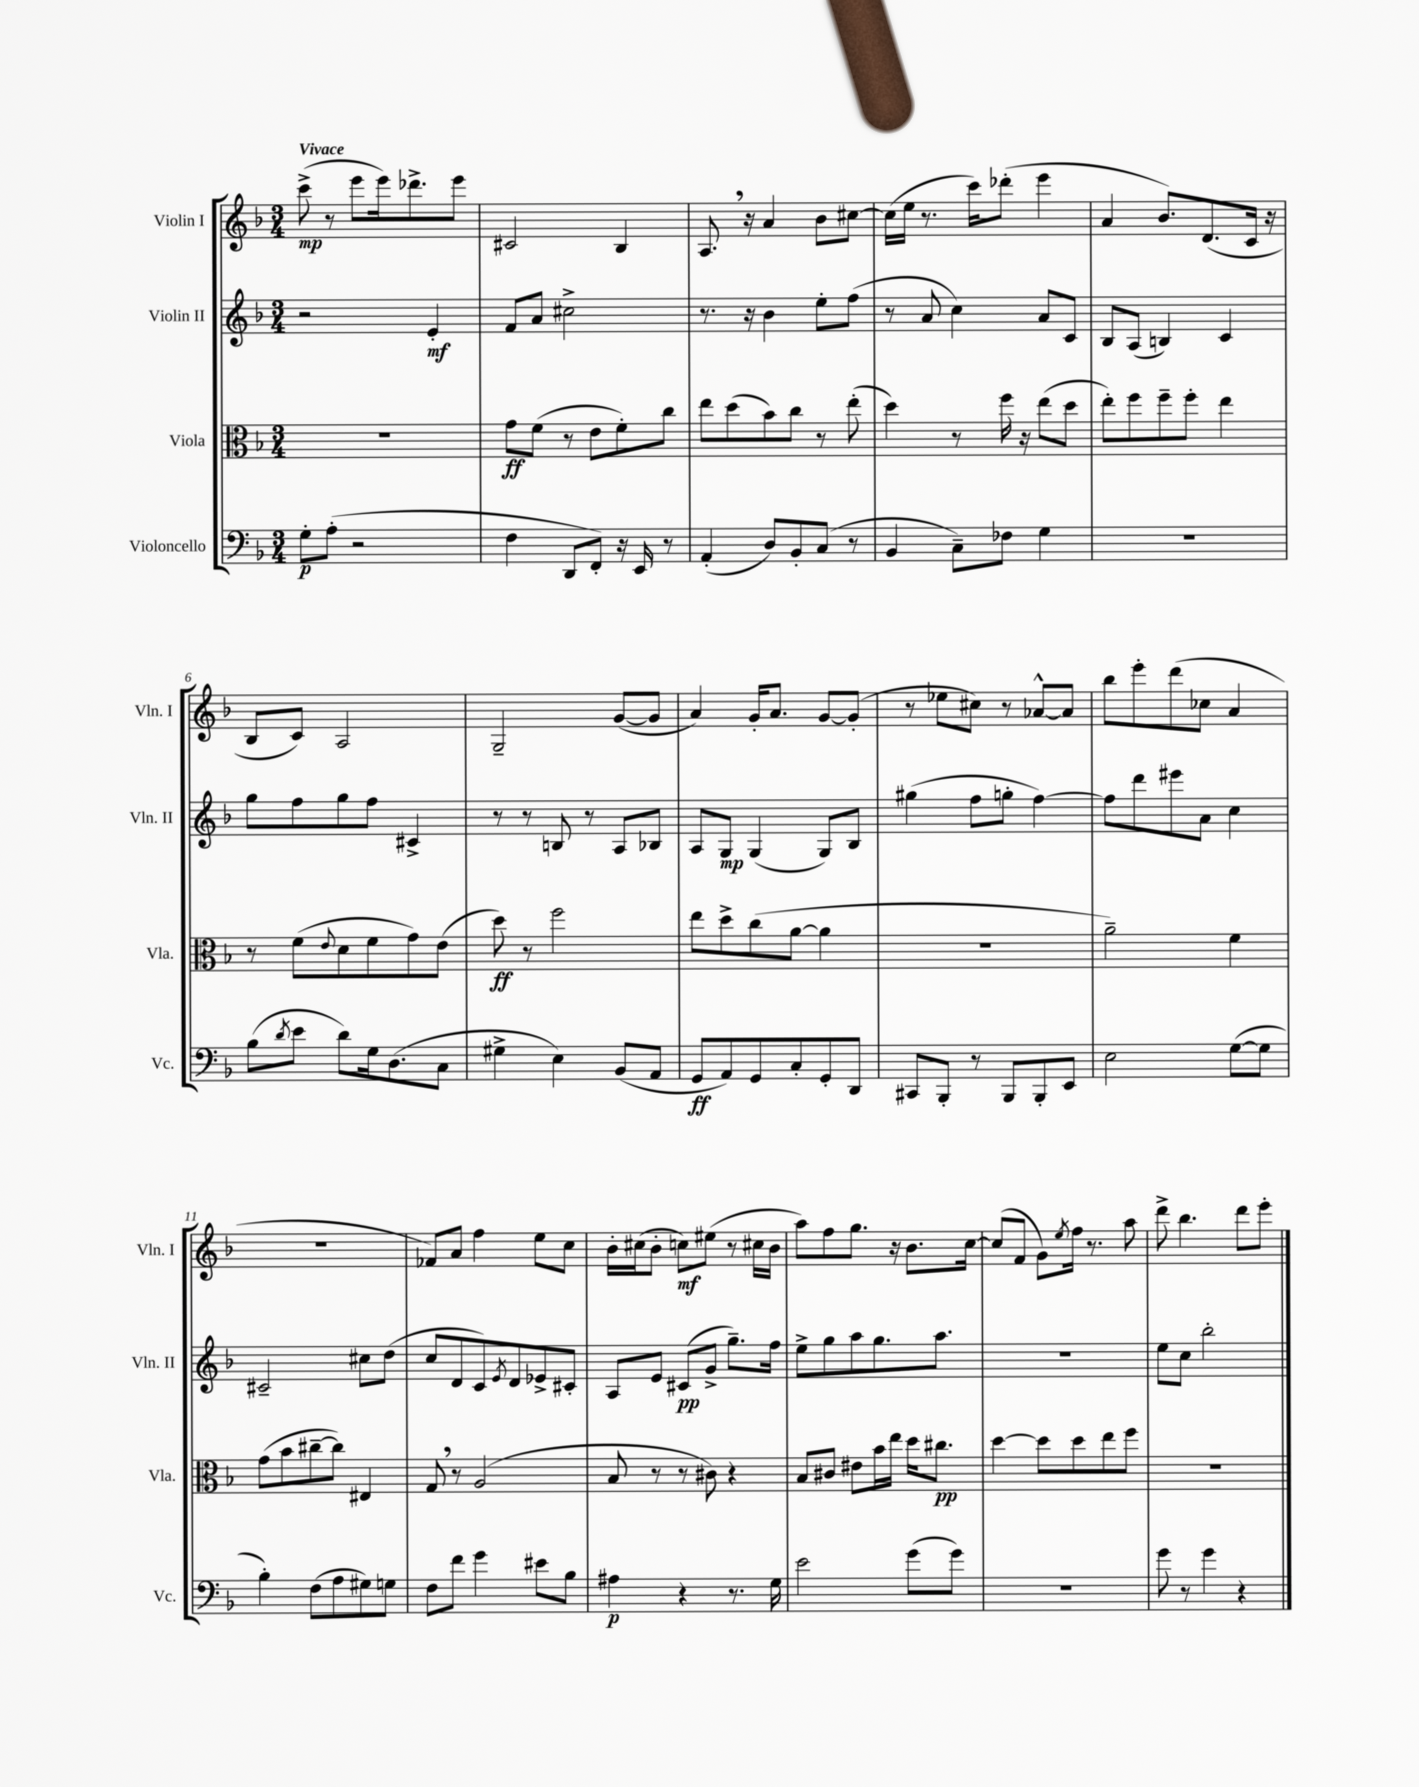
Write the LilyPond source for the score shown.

<<
\new StaffGroup <<
\new Staff = "s0" \with { instrumentName = "Violin I" shortInstrumentName = "Vln. I" } {
    \clef treble \key f \major \numericTimeSignature \time 3/4 \tempo "Vivace"
    c'''8->\mp( r8 e'''8 e'''16) des'''8.-> e'''8 |
    cis'2 bes4 |
    a8. \breathe r16 a'4 bes'8 cis''8~ |
    cis''16( e''16 r8. c'''16) des'''8-.( e'''4 |
    a'4 bes'8.) d'8.( c'16 r16 |
    bes8 c'8) a2 |
    g2-- g'8~( g'8 |
    a'4) g'16-. a'8. g'8~ g'8-.( |
    r8 ees''8 cis''8) r8 aes'8~-^ aes'8 |
    bes''8 e'''8-. d'''8( ces''8 a'4 |
    R2. |
    fes'8) a'8 f''4 e''8 c''8 |
    bes'16-. cis''16( bes'8-. c''8\mf) eis''8( r8 cis''16 bes'16 |
    a''8) f''8 g''8. r16 bes'8. c''16~ |
    c''8( f'8 g'8) \acciaccatura { e''8 } f''16 r8. a''8 |
    d'''8-> bes''4. d'''8 e'''8-. \bar "|." |
}
\new Staff = "s1" \with { instrumentName = "Violin II" shortInstrumentName = "Vln. II" } {
    \clef treble \key f \major \numericTimeSignature \time 3/4
    r2 e'4-.\mf |
    f'8 a'8 cis''2-> |
    r8. r16 bes'4 e''8-. f''8( |
    r8 a'8 c''4) a'8 c'8 |
    bes8 a8( b4) c'4 |
    g''8 f''8 g''8 f''8 cis'4-> |
    r8 r8 b8 r8 a8 bes8 |
    a8 g8\mp g4( g8) bes8 |
    gis''4( f''8 g''8-. f''4~) |
    f''8 d'''8 eis'''8 a'8 c''4 |
    cis'2-- cis''8 d''8( |
    c''8 d'8 c'8) \acciaccatura { e'8 } d'8 ees'8-> cis'8-. |
    a8 e'8 cis'8\pp( g'8-> g''8.--) f''16 |
    e''8-> g''8 a''8 g''8. a''8. |
    R2. |
    e''8 c''8 bes''2-. \bar "|." |
}
\new Staff = "s2" \with { instrumentName = "Viola" shortInstrumentName = "Vla." } {
    \clef alto \key f \major \numericTimeSignature \time 3/4
    R2. |
    g'8\ff f'8( r8 e'8 f'8-.) c''8 |
    e''8 d''8( bes'8) c''8 r8 e''8-.( |
    d''4) r8 f''16 r16 e''8( d''8 |
    e''8-.) f''8 f''8-- f''8-. e''4 |
    r8 f'8( \appoggiatura { e'8 } d'8 f'8 g'8) e'8( |
    d''8\ff) r8 f''2 |
    e''8 d''8-> c''8( a'8~ a'4 |
    R2. |
    a'2--) f'4 |
    g'8( bes'8 cis''8~-- cis''8) eis4 |
    g8 \breathe r8 a2( |
    bes8 r8 r8 cis'8) r4 |
    bes8 cis'8 eis'8 bes'16 e''16 d''16 cis''8.\pp |
    d''4~ d''8 d''8 e''8 f''8 |
    R2. \bar "|." |
}
\new Staff = "s3" \with { instrumentName = "Violoncello" shortInstrumentName = "Vc." } {
    \clef bass \key f \major \numericTimeSignature \time 3/4
    g8-.\p a8-.( r2 |
    f4 d,8 f,8-.) r16 e,16 r8 |
    a,4-.( d8) bes,8-. c8( r8 |
    bes,4 c8--) fes8 g4 |
    R2. |
    bes8( \acciaccatura { d'8 } e'8 d'8) g16 d8.( c8 |
    gis4-> e4) bes,8( a,8 |
    g,8\ff a,8) g,8 c8-. g,8-. d,8 |
    cis,8 bes,,8-. r8 bes,,8 bes,,8-. e,8 |
    e2 g8~( g8 |
    bes4-.) f8( a8 gis8) g8 |
    f8 f'8 g'4 eis'8 bes8 |
    ais4\p r4 r8. g16 |
    e'2 g'8( g'8) |
    R2. |
    g'8 r8 g'4 r4 \bar "|." |
}
>>
>>
